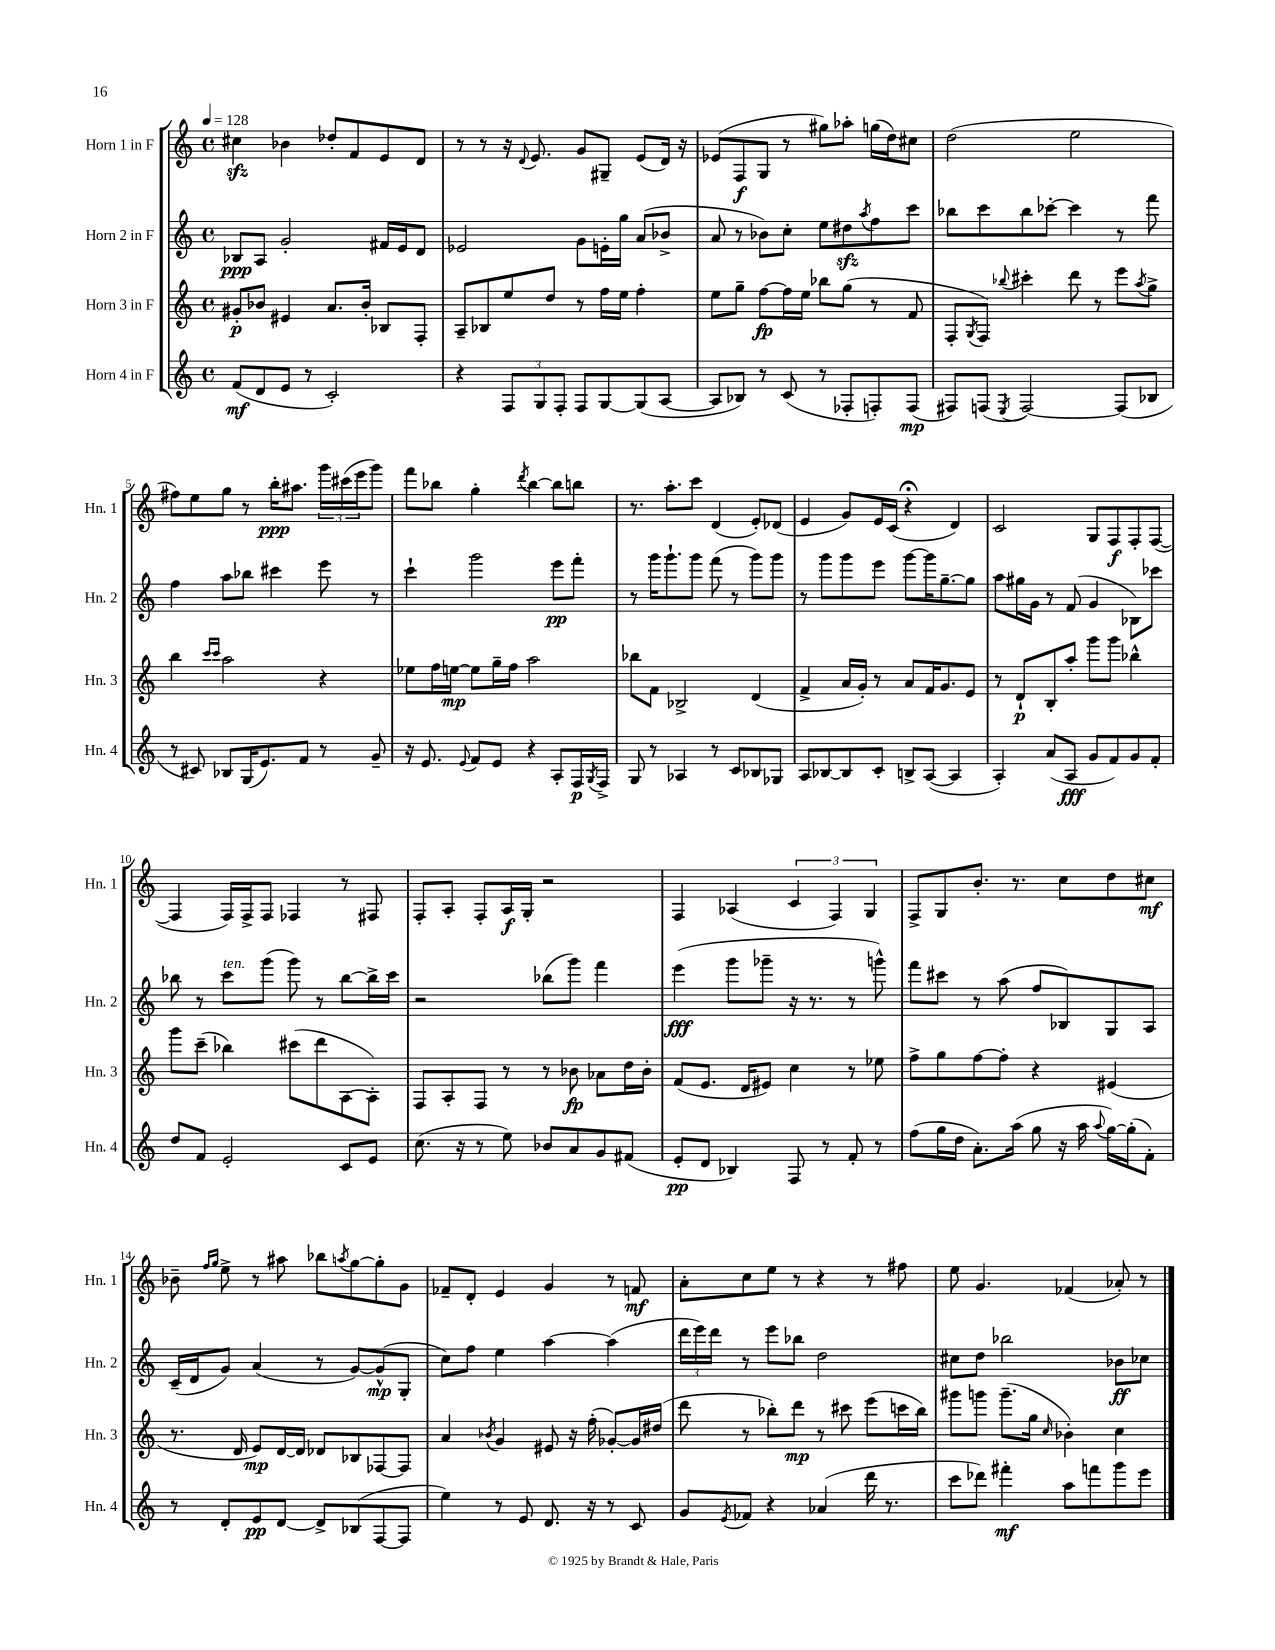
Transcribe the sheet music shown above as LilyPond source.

<<
\new StaffGroup <<
\new Staff = "s0" \with { instrumentName = "Horn 1 in F" shortInstrumentName = "Hn. 1" } {
    \clef treble \key c \major \defaultTimeSignature \time 4/4 \tempo 4 = 128
    cis''4\sfz bes'4 des''8-. f'8 e'8 d'8 |
    r8 r8 r16 \appoggiatura { d'8 } e'8. g'8 gis8-- e'8( d'16) r16 |
    ees'8( f8\f g8 r8 gis''8) aes''8-. g''16( d''16) cis''8 |
    d''2( e''2 |
    fis''8) e''8 g''8 r8 b''16-.\ppp ais''8. \tuplet 3/2 { g'''16 cis'''16( e'''16 } g'''8) |
    f'''8 bes''8 g''4-. \acciaccatura { d'''8 } bes''4~ bes''8 b''8 |
    r8. a''8.-. c'''8 d'4( e'8-.) des'8( |
    e'4 g'8) e'16 c'16( r4\fermata d'4) |
    c'2 g8 f8\f f8-. f8~( |
    f4 f16) f16-> f8 fes4 r8 fis8 |
    f8-. a8-. f8-. a16\f g16-. r2 |
    f4 aes4( \tuplet 3/2 { c'4 f4) g4 } |
    f8-> g8 b'8.-. r8. c''8 d''8 cis''8\mf |
    bes'8-- \grace { f''16 g''16 } e''8-> r8 ais''8 bes''8 \acciaccatura { a''8 } g''8~ g''8-. g'8 |
    fes'8-- d'8-. e'4 g'4 r8 f'8\mf |
    a'8-. c''8 e''8 r8 r4 r8 fis''8 |
    e''8 g'4. fes'4( aes'8-.) r8 \bar "|." |
}
\new Staff = "s1" \with { instrumentName = "Horn 2 in F" shortInstrumentName = "Hn. 2" } {
    \clef treble \key c \major \defaultTimeSignature \time 4/4
    bes8\ppp a8 g'2-. fis'16 e'16 d'8 |
    ees'2 g'8 e'16-. g''16 a'8( bes'8-> |
    a'8 r8 bes'8) c''8-. e''8 dis''8\sfz \acciaccatura { a''8 } f''8 c'''8 |
    bes''8 c'''8 bes''8 ces'''8~-. ces'''4 r8 f'''8 |
    f''4 a''8 bes''8 cis'''4 e'''8 r8 |
    c'''4-! g'''2 e'''8\pp f'''8-. |
    r8 g'''16 g'''8.-! g'''8 f'''8( r8 g'''8) g'''8 |
    r8 g'''8 g'''8 e'''8 g'''8~ g'''16 g''8.~-- g''8 |
    a''8 gis''16 g'16 r8 f'8( g'4 bes8) ces'''8 |
    bes''8 r8 c'''8^\markup { \italic "ten." } g'''8( g'''8) r8 bes''8~ bes''16-> c'''16 |
    r2 bes''8( g'''8) f'''4 |
    e'''4\fff( g'''8 ges'''8-- r16 r8. r8 g'''8-^) |
    f'''8 cis'''8 r8 a''8( f''8 bes8) g8 a8 |
    c'16--( d'16 g'8) a'4( r8 g'8~) g'8-^\mp( g8-. |
    c''8) f''8 e''4 a''4~ a''4( |
    \tuplet 3/2 { d'''16 e'''16) d'''16 } r8 e'''8 bes''8 d''2 |
    cis''8 d''8 bes''2 bes'8\ff ces''8 \bar "|." |
}
\new Staff = "s2" \with { instrumentName = "Horn 3 in F" shortInstrumentName = "Hn. 3" } {
    \clef treble \key c \major \defaultTimeSignature \time 4/4
    gis'8-.\p bes'8 eis'4 a'8. bes'16-. bes8 f8-. |
    a8-- bes8 e''8 d''8 r8 f''16 e''16 f''4-. |
    e''8 g''8-- f''8~\fp f''16 e''16 bes''8 g''8( r8 f'8 |
    f8-. \acciaccatura { g8 } f8) \appoggiatura { bes''8 } cis'''4-. d'''8 r8 e'''8 \acciaccatura { a''8 } g''8-> |
    b''4 \grace { c'''16 c'''16 } a''2 r4 |
    ees''8 f''16 e''16~\mp e''8 g''16-- f''16 a''2 |
    bes''8 f'8 bes2-> d'4( |
    f'4-> a'16 g'16-.) r8 a'8 f'16 g'8. e'8 |
    r8 d'8-!\p b8-. a''8-. g'''8 g'''8 bes''4-^ |
    g'''8 c'''8--( bes''4) cis'''8( d'''8 a8~ a8-.) |
    f8 a8-. f8 r8 r8 bes'8\fp aes'8 d''16 bes'16-. |
    f'8( e'8. d'16 eis'8) c''4 r8 ees''8 |
    f''8-> g''8 f''8~ f''8-. r4 eis'4( |
    r8. d'16 e'8\mp) d'16~ d'16 des'8 bes8 fes8~ fes8 |
    a'4 \acciaccatura { bes'8 } g'4 eis'8 r16 f''16-.( ges'8~-.) ges'16 dis''16( |
    d'''8 r8 bes''8-.) d'''8\mp r8 cis'''8 e'''8( c'''16 bes''16) |
    gis'''8 g'''8 g'''8.--( g''16 \grace { c''16 } bes'4-.) c''4 \bar "|." |
}
\new Staff = "s3" \with { instrumentName = "Horn 4 in F" shortInstrumentName = "Hn. 4" } {
    \clef treble \key c \major \defaultTimeSignature \time 4/4
    f'8\mf( d'8 e'8 r8 c'2-.) |
    r4 \tuplet 3/2 { f8 g8 f8-. } f8 g8~ g8( a8~ |
    a8 bes8) r8 c'8( r8 fes8-. f8-.) f8\mp( |
    fis8) f8( \acciaccatura { e8 } f2~) f8( bes8 |
    r8 cis'8) bes8 g16( e'8.) f'8 r8 g'8-- |
    r16 e'8. \appoggiatura { e'8 } f'8 e'8 r4 a8-. f16\p \acciaccatura { g8 } f16-> |
    g8 r8 aes4 r8 c'8 bes8 ges8 |
    a8 bes8~ bes8 c'8-. b8-> a8~( a4 |
    a4-.) a'8( a8\fff g'8 f'8) g'8 f'8-. |
    d''8 f'8 e'2-. c'8 e'8 |
    c''8.( r16 r8 e''8) bes'8 a'8 g'8 fis'8( |
    e'8-.\pp d'8 bes4) f8 r8 f'8-. r8 |
    f''8( g''16 d''16 a'8.-.) a''16( g''8 r16 a''16 \appoggiatura { a''8 } g''16~) g''16-.( f'8-.) |
    r8 d'8-. e'8\pp d'8~ d'8-> bes8( f8~ f8 |
    e''4) r8 e'8 d'8. r16 r8 c'8 |
    g'8 \acciaccatura { e'8 } fes'8 r4 aes'4( d'''16 r8. |
    c'''8 des'''8) fis'''4-.\mf a''8 f'''8 g'''8 e'''8 \bar "|." |
}
>>
>>
